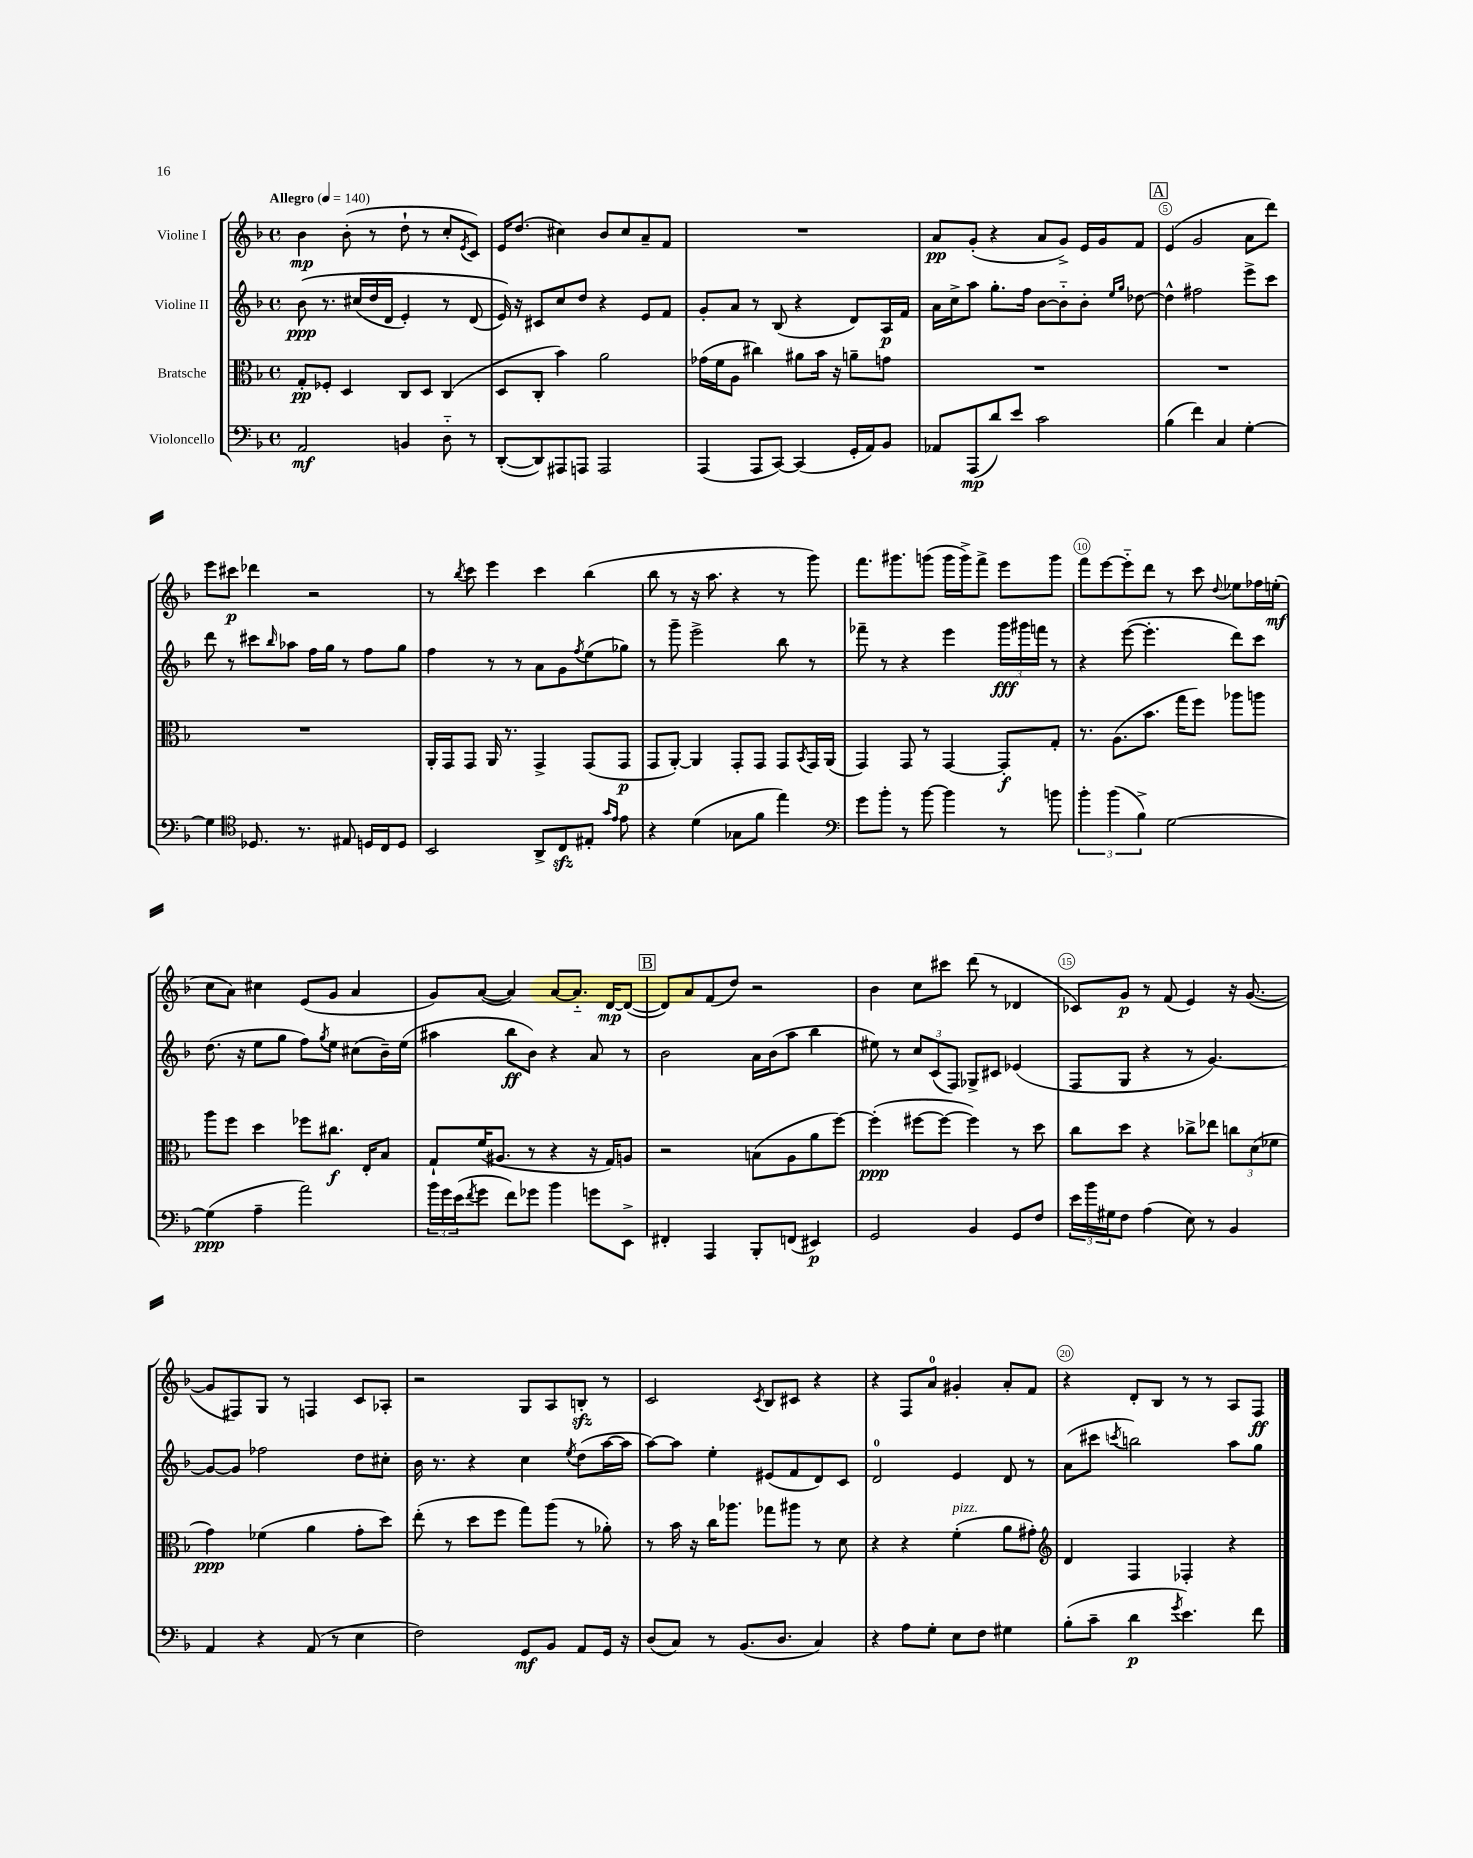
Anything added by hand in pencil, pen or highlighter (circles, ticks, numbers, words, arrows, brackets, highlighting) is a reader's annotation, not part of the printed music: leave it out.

**kern	**kern	**kern	**kern
*staff4	*staff3	*staff2	*staff1
*clefF4	*clefC3	*clefG2	*clefG2
*k[b-]	*k[b-]	*k[b-]	*k[b-]
*M4/4	*M4/4	*M4/4	*M4/4
*met(c)	*met(c)	*met(c)	*met(c)
*MM140	*MM140	*MM140	*MM140
2AA	8G'	&(8b-	4b-
.	8F-'	8.r	.
.	4D	.	(8b-'
.	.	(16cc#	.
.	.	16dd	8r
.	.	16d	.
4BB	8C	4e')	8dd`
.	8D	.	8r
8D'~	(4C	8r	8cc'
.	.	.	8qe
8r	.	(8d	8c)
=	=	=	=
([8DD'	8D	16e)&)	16e
.	.	16r	(8.dd
8DD])	8C'	8c#	.
8AAA#	4b-)	8cc	4cc#)
8AAA	.	8dd	.
2AAA	2a	4r	8b-
.	.	.	8cc#
.	.	8e	8a~
.	.	8f	8f
=	=	=	=
(4AAA	(16g-	8g'	1r
.	16f	.	.
.	8A	8a	.
8AAA	4cc#)	8r	.
[8CC)	.	(8B-	.
(4CC]	8a#	4r	.
.	16b-	.	.
.	16r	.	.
16GG'	8a~	8d)	.
16AA)	.	.	.
8BB-	8g	16A	.
.	.	16f	.
=	=	=	=
8AA-	1r	16a	8a
.	.	16cc^	.
(8AAA	.	8aa	(8g'
8d)	.	8.gg'	4r
8e	.	.	.
.	.	16ff	.
2c	.	[8b-	8a
.	.	8b-'~]	8g^)
.	.	8b-'	16e
.	.	.	16g
.	.	16qqee	.
.	.	16qqgg	.
.	.	[8dd-	8f
=	=	=	=
(4B-	1r	4dd-^^]	(4e
4f)	.	2ff#	2g
4C	.	.	.
[4G'	.	8eee^	8a
.	.	8ccc	8ddd)
=	=	=	=
4G]	1r	8ddd	8eee
.	.	8r	8ccc#
*clefC4	*	*	*
8.D-	.	8ccc#	4ddd-
.	.	16qqbb-	.
.	.	8aa-	.
8.r	.	.	.
.	.	16ff	2r
.	.	16gg	.
8E#	.	8r	.
16D	.	8ff	.
16C	.	.	.
8D	.	8gg	.
=	=	=	=
2BB-	16AA'	4ff	8r
.	16GG	.	.
.	.	.	8qbb-
.	8GG	.	8ccc
.	16AA	8r	4eee
.	8.r	.	.
.	.	8r	.
8AA^	4GG^	8a	4ccc
8C	.	8g	.
.	.	8qff	.
8E#'	(8GG	(8ee	(4bb-
16qqg	.	.	.
16qqe	.	.	.
8e	8GG	8gg-)	.
=	=	=	=
4r	8GG	8r	8bb-
.	[8AA')	8ggg~	8r
(4d	4AA]	2eee^	16r
.	.	.	8.aa
8G-	8GG'	.	4r
8f	8GG	.	.
4ee)	8GG	8bb-	8r
.	8qBB-	.	.
.	16GG	8r	8ggg)
.	(16AA	.	.
=	=	=	=
*clefF4	*	*	*
8g	4GG)	8fff-~	8.fff
8b-'	.	8r	.
.	.	.	8.ggg#
8r	8GG	4r	.
[8b-	8r	.	(8ggg
4b-]	[4GG	4eee	16ggg
.	.	.	16ggg^)
.	.	.	8fff^
8r	8GG']	24ggg	8eee
.	.	24ggg#	.
.	.	24fff	.
8b	8G'	8r	8ggg
=	=	=	=
6b-'	8.r	4r	8fff
.	.	.	[8eee
(6b-	.	.	.
.	(8.A	.	.
.	.	([8eee	8eee'~]
6B-^)	.	.	.
.	8.b-	4.eee']	8ddd
[2G	.	.	8r
.	16gg	.	.
.	8ff)	.	8ccc
.	.	.	8qqdd
.	8aa-	8ddd)	8ee-
.	8aa	8ccc	16ff-
.	.	.	(16ee'
=	=	=	=
(4G]	8aa	(8.dd	8cc
.	8ff	.	8a)
.	.	16r	.
4A~	4dd	8ee	4cc#
.	.	8gg	.
2a)	8ff-	8ff)	(8e
.	.	8qgg	.
.	8.cc#	8ee	8g
.	.	(8cc#	4a
.	16E'	.	.
.	8B-	16b-~)	.
.	.	(16ee	.
=	=	=	=
24b-	8G`	4aa#	8g)
24g	.	.	.
(24e	.	.	.
8qf	.	.	.
8g	(16f	.	([8a
.	8.A#	.	.
8f)	.	8bb-	4a])
8g-	8r	8b-)	.
4b-	4r	4r	[8a
.	.	.	8.a'~]
8g	16r	8a	.
.	16G)	.	[16d
8EE^	8A	8r	(8d_
=	=	=	=
4FF#'	2r	2b-	8d])
.	.	.	8a
4AAA	.	.	(8f
.	.	.	8dd)
8BBB-'	(8B	16a	2r
.	.	(16b-	.
(8FF	8A	8aa	.
4EE#)	8a	4bb-	.
.	[8ff)	.	.
=	=	=	=
2GG	(4ff']	8ee#)	4b-
.	.	8r	.
.	[8ff#	12cc	8cc
.	.	(12c	.
.	8ff#_	.	8ccc#
.	.	12F)	.
4BB-	4ff#])	8G-^	(8ddd
.	.	8c#	8r
8GG	8r	(4e-	4d-
8F	8dd	.	.
=	=	=	=
24e	8cc	8F	8c-)
24b-	.	.	.
24G#	.	.	.
8F	8dd	8G	8g
(4A	4r	4r	8r
.	.	.	(8f
8E)	8cc-^	8r	4e)
8r	8ee-	[4.g)	.
4BB-	12cc	.	16r
.	.	.	([8.g
.	(12d	.	.
.	12f-	.	.
=	=	=	=
4AA	4g)	8g_	8g]
.	.	8g]	8F#)
4r	(4f-	2ff-	8G
.	.	.	8r
(8AA	4a	.	4F
8r	.	.	.
4E	8g'	8dd	8c
.	8dd)	8cc#'	8A-'
=	=	=	=
2F)	(8ee'	16b-	2r
.	.	8.r	.
.	8r	.	.
.	8dd	4r	.
.	8ff	.	.
8GG	8gg)	4cc	8G
8BB-	(8aa	.	8A
.	.	8qee	.
8AA	8r	(8dd	8B'
16GG	8a-')	[16aa	8r
16r	.	16aa]	.
=	=	=	=
(8D	8r	[8aa)	2c
8C)	16b-	8aa]	.
.	16r	.	.
8r	16cc	4ee'	.
.	8.aa-	.	.
(8.BB-	.	.	.
.	.	.	8qc
.	8gg-	(8e#	8B-
8.D	.	.	.
.	8aa#	8f	8c#
4C)	8r	8d)	4r
.	8d	8c	.
=	=	=	=
4r	4r	2d	4r
8A	4r	.	8F
8G'	.	.	8a
8E	(4f'	4e	4g#'
8F	.	.	.
4G#	8a	8d	8a'
.	8g#')	8r	8f
=	=	=	=
*	*clefG2	*	*
(8B-'	4d	(8a	4r
8c~	.	8ccc#	.
.	.	8qccc	.
4d	4F	2bb)	8d'
.	.	.	8B-
8qg	.	.	.
4.e)	4F-'	.	8r
.	.	.	8r
.	4r	8aa	8A
8f	.	8gg	8F
==	==	==	==
*-	*-	*-	*-
